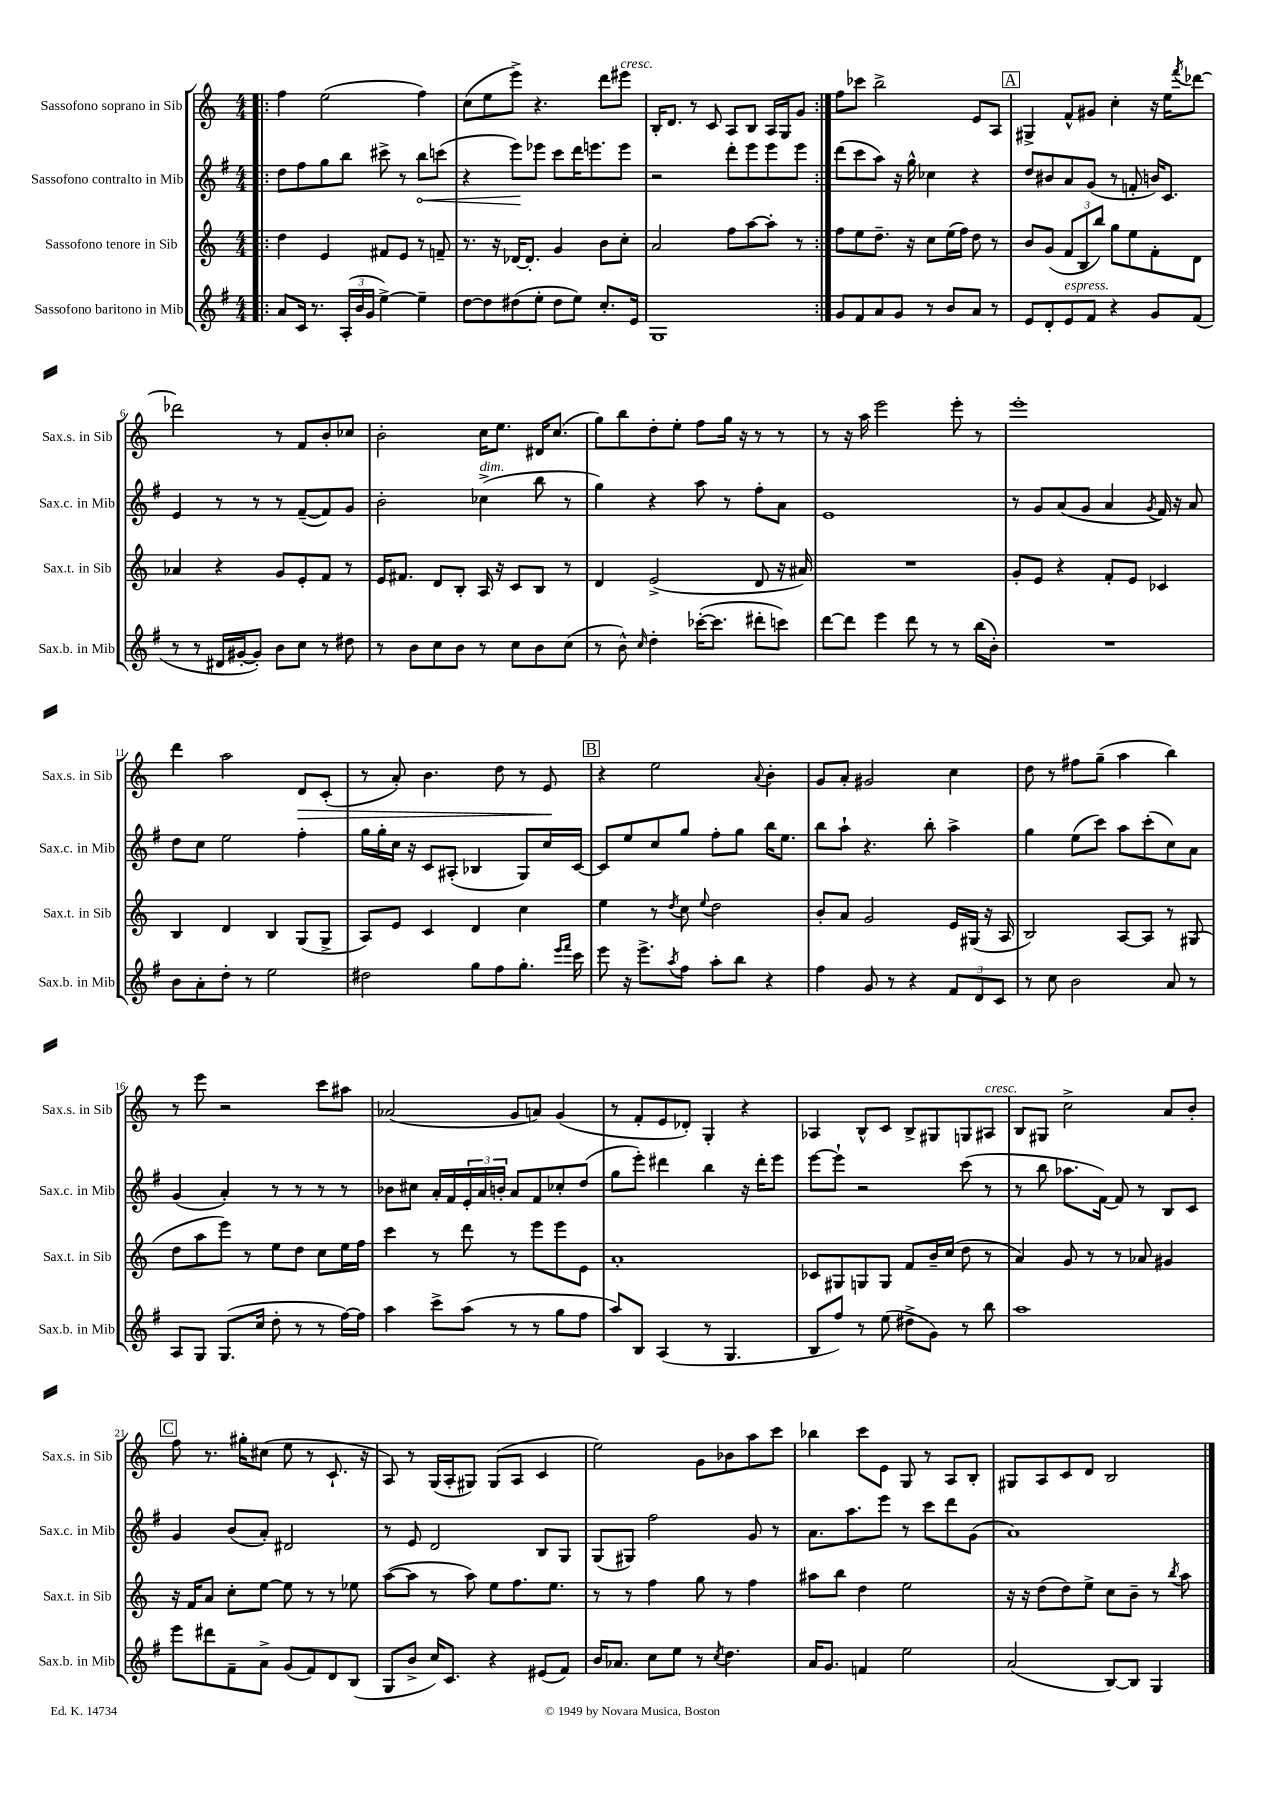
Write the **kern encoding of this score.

**kern	**kern	**kern	**kern
*staff4	*staff3	*staff2	*staff1
*clefG2	*clefG2	*clefG2	*clefG2
*k[f#]	*k[]	*k[f#]	*k[]
*M4/4	*M4/4	*M4/4	*M4/4
=!|:	=!|:	=!|:	=!|:
8a/L	4dd\	8dd\L	4ff\
16c/Jk	.	8ff#\	.
8.r	.	.	.
.	4e/	8gg\	(2ee\
(24A'/LL	.	8bb\J	.
24b/	.	.	.
24g/JJ	.	.	.
[4ee^\)	8f#/L	8ccc#^\	.
.	8e/J	8r	.
4ee~\]	8r	8bb\L	4ff\)
.	8f~/	(8ccc\J	.
=	=	=	=
[8dd\L	8.r	4r	(8cc\L
8dd\]	.	.	8ee\
.	16r	.	.
(8dd#\	[16d-/LK	8eee\L)	8eee^\J)
.	8.d-'/]J	.	.
8ee'\J	.	8eee-\J	4.r
8dd#\L	4g/	8ccc\L	.
8ee\J)	.	16ddd\K	.
.	.	8.eee\	.
8.cc'/L	8b\L	.	8ddd\L
.	8cc'\J	8eee\J	8eee#\J
16e/Jk	.	.	.
=	=	=	=
1G	2a/	2r	16B'/LK
.	.	.	8.d/J
.	.	.	8r
.	.	.	8c/
.	8ff\L	8ddd'\L	8A/L
.	[8aa\	8eee\	8B/J
.	8aa'\]J	8eee\	16A/LL
.	.	.	16G/J
.	8r	8eee\J	8g/J
=:|!	=:|!	=:|!	=:|!
8g/L	8ff\L	(8ddd\L	8ff\L
8f#/	8ee\	8ccc\	8ccc-\J
8a/	8.dd~\J	8aa\J)	2bb^\
8g/J	.	16r	.
.	16r	16gg^^\	.
8r	8cc\L	4cc-\	.
8b/L	(16ee\L	.	.
.	16ff\JJ)	.	.
8a/J	8dd\	4r	8e/L
8r	8r	.	8A/J
=	=	=	=
8e/L	8b/L	8dd/L	4G#^/
8d'/	(8g/J	8b#/	.
8e/	12f/L	8a/	8f^^/L
.	12B/	.	.
8f#/J	.	(8g/J	8g#/J
.	12bb/J)	.	.
4r	8gg\L	8r	4cc'\
.	8ee\	8f'/	.
8g/L	8f'\	16b/LK)	16r
.	.	8.c/J	16ee\LK
.	.	.	8qfff/
(8f#/J	8d\J	.	[8ddd-\J
=	=	=	=
8r	4a-/	4e/	2ddd-\]
8r	.	.	.
16d#/LL	4r	8r	.
[16g#'/J	.	.	.
8g#'/]J)	.	8r	.
8b\L	8g/L	8r	8r
8cc\J	8e'/	([8f#~/L	8f/L
8r	8f/J	8f#/])	8b'/
8dd#\	8r	8g/J	8cc-/J
=	=	=	=
8r	16e/LK	2b'\	2b'\
.	8.f#/J	.	.
8b\L	.	.	.
8cc\	8d/L	.	.
8b\J	8B'/J	.	.
8r	16A/	(4cc-^\	16cc\LK
.	16r	.	8.ee\J
8cc\L	8c/L	.	.
8b\	8B/J	8bb\	16d#/LK
.	.	.	(8.cc/J
(8cc\J	8r	8r	.
=	=	=	=
8r	4d/	4gg\)	8gg\L)
8b^^\)	.	.	8bb\
16qqcc/	.	.	.
4dd'\	(2e^/	4r	8dd'\
.	.	.	8ee'\J
([16ccc-'\LK	.	8aa\	8ff\L
8.ccc-\]J	.	.	.
.	.	8r	16gg\Jk
.	.	.	16r
8ddd#'\L	8d/	8ff#'\L	8r
8ccc\J)	16r	8a\J	8r
.	16a#/)	.	.
=	=	=	=
[8ddd\L	1r	1e	8r
8ddd\]J	.	.	16r
.	.	.	16aa\
4eee\	.	.	2eee\
8ddd\	.	.	.
8r	.	.	.
8r	.	.	8eee'\
(16bb\LL	.	.	8r
16b'\JJ)	.	.	.
=	=	=	=
1r	8g'/L	8r	1eee'
.	8e/J	8g/L	.
.	4r	(8a/	.
.	.	8g/J	.
.	8f'/L	4a/	.
.	8e/J	.	.
.	.	8qg/	.
.	4c-/	16f#/)	.
.	.	16r	.
.	.	8a/	.
=	=	=	=
8b\L	4B/	8dd\L	4ddd\
8a'\	.	8cc\J	.
8dd'\J	4d/	2ee\	2aa\
8r	.	.	.
2ee\	4B/	.	.
.	(8G/L	4ff#'\	8d/L
.	8G^/J	.	(8c'/J
=	=	=	=
2dd#\	8A/L)	16gg\LL	8r
.	.	16gg'\	.
.	8e/J	16cc\JJ	8a'/)
.	.	16r	.
.	4c/	8c/L	4.b\
.	.	(8A#'/J	.
8gg\L	4d/	4B-/	.
8ff#\	.	.	8dd\
8.gg'\J	4cc\	8G/L)	8r
.	.	16cc/L	8e/
16qqeee/LL	.	.	.
16qqfff#/JJ	.	.	.
16ccc\	.	[16c/JJ	.
=	=	=	=
8eee\	4ee\	8c/]L	4r
16r	.	8ee/	.
8.eee^\L	.	.	.
.	8r	8cc/	2ee\
8qaa/	8qdd/	.	.
8ff#\J	8cc\	8gg/J	.
.	8qqee/	.	.
8aa'\L	2dd\	8ff#'\L	.
8bb\J	.	8gg\J	.
.	.	.	8qqa/
4r	.	16bb\LK	4b'\
.	.	8.ee\J	.
=	=	=	=
4ff#\	8b'/L	8bb\L	8g/L
.	8a/J	8aa`\J	8a'/J
8g/	2g/	4.r	2g#/
8r	.	.	.
4r	.	.	.
.	.	8bb'\	.
12f#/L	16e/LL	4aa^\	4cc\
.	(16G#/JJ	.	.
12d/	.	.	.
.	16r	.	.
12c/J	.	.	.
.	16A/	.	.
=	=	=	=
8r	2B/)	4gg\	8dd\
8cc\	.	.	8r
2b\	.	(8ee\L	8ff#\L
.	.	8ccc\J)	(8gg~\J
.	[8A/L	8aa\L	4aa\
.	8A/]J	(8ccc'\	.
8a/	8r	8cc\)	4bb\)
8r	(8G#/	8a\J	.
=	=	=	=
8A/L	8dd\L	(4g/	8r
8G/J	8aa\	.	8eee\
(8.G/L	8eee\J)	4a'/)	2r
.	8r	.	.
16cc/Jk	.	.	.
8dd'\	8ee\L	8r	.
8r	8dd\J	8r	.
8r	8cc\L	8r	8ccc\L
[16ff#\LL)	16ee\L	8r	8aa#\J
16ff#\]JJ	16ff\JJ	.	.
=	=	=	=
4aa\	4ccc\	8b-\L	(2a-/
.	.	8cc#\J	.
8ccc^\L	8r	16a'/LL	.
.	.	16f#/	.
(8aa\J	8ddd\	24e'/	.
.	.	24a/	.
.	.	24b'/JJ	.
8r	8r	8a/L	8g/L
8r	8eee\L	8f#/	8a/J)
8gg\L	8eee\	8cc-'/	(4g/
8ff#\J	8e\J	(8dd/J	.
=	=	=	=
8aa/L)	1a'	8gg\L	8r
8B/J	.	8eee'\J)	8f'/L
(4A/	.	4ddd#\	8e/
.	.	.	8d-'/J)
8r	.	4bb\	4G'/
4.G/	.	.	.
.	.	16r	4r
.	.	16ddd#'\LK	.
.	.	8eee\J	.
=	=	=	=
8B/L	8c-/L	[8eee\L	4A-/
8ff#/J)	8G#/	8eee`\]J	.
8r	8G/	2r	8B^^/L
(8ee\	8G/J	.	8c/J
8dd#^\L	8f/L	.	8B^/L
8g\J)	16b~/L	.	8G#/
.	(16cc/JJ	.	.
8r	8dd\	(8ccc\	8G/
8bb\	8r	8r	8A#/J
=	=	=	=
1aa	4a/)	8r	8B/L
.	.	8bb\	8G#/J
.	8g/	8.aa-\L	2cc^\
.	8r	.	.
.	.	[16f#\Jk)	.
.	8r	8f#/]	.
.	8a-/	8r	.
.	4g#/	8B/L	8a/L
.	.	8c/J	8b'/J
=	=	=	=
8eee\L	16r	4g/	8ff\
.	16f/LK	.	.
8ddd#\	8a/J	.	8.r
8f#~\	8cc'\L	(8b/L	.
.	.	.	16gg#'\LK
8a^\J	[8ee\J	8a'/J)	(8cc#\J
(8g/L	8ee\]	2d#/	8ee\
8f#/)	8r	.	8r
8d/	8r	.	8.c`/
(8B/J	8ee-\	.	.
.	.	.	16r
=	=	=	=
8G/L	([8aa\L	8r	8A/)
8b^/J	8aa\]J	8e/	8r
16cc/LK)	8r	2d/	(16G/LL
8.c/J	.	.	16A'/J
.	8aa\)	.	8G#/J)
4r	8ee\L	.	(8G#/L
.	8.ff\	.	8A/J
(8e#/L	.	8B/L	4c/
.	8.ee\J	.	.
8f#/J)	.	8G/J	.
=	=	=	=
16b/LK	8r	(8G/L	2ee\)
8.a-/J	.	.	.
.	8r	8G#/J)	.
8cc\L	4ff\	2ff#\	.
8ee\J	.	.	.
8r	8gg\	.	8g\L
8qcc/	.	.	.
4.dd\	8r	.	8b-\
.	4ff\	8g/	8aa\
.	.	8r	8ccc\J
=	=	=	=
16a/LK	8aa#\L	8.a\L	4bb-\
8.g/J	.	.	.
.	8bb\J	.	.
.	.	8.aa\	.
4f/	4dd\	.	8ccc\L
.	.	8eee\J	8e\J
2ee\	2ee\	8r	8G/
.	.	8ccc\L	8r
.	.	8ddd\	8A/L
.	.	(8g\J	8B'/J
=	=	=	=
(2a/	16r	1a)	8G#/L
.	16r	.	.
.	(8dd\L	.	8A/
.	8dd\)	.	8c/
.	8ee^\J	.	8d/J
[8B/L)	8cc\L	.	2B/
8B/]J	8b~\J	.	.
4G/	8r	.	.
.	8qbb/	.	.
.	8aa\	.	.
==	==	==	==
*-	*-	*-	*-
